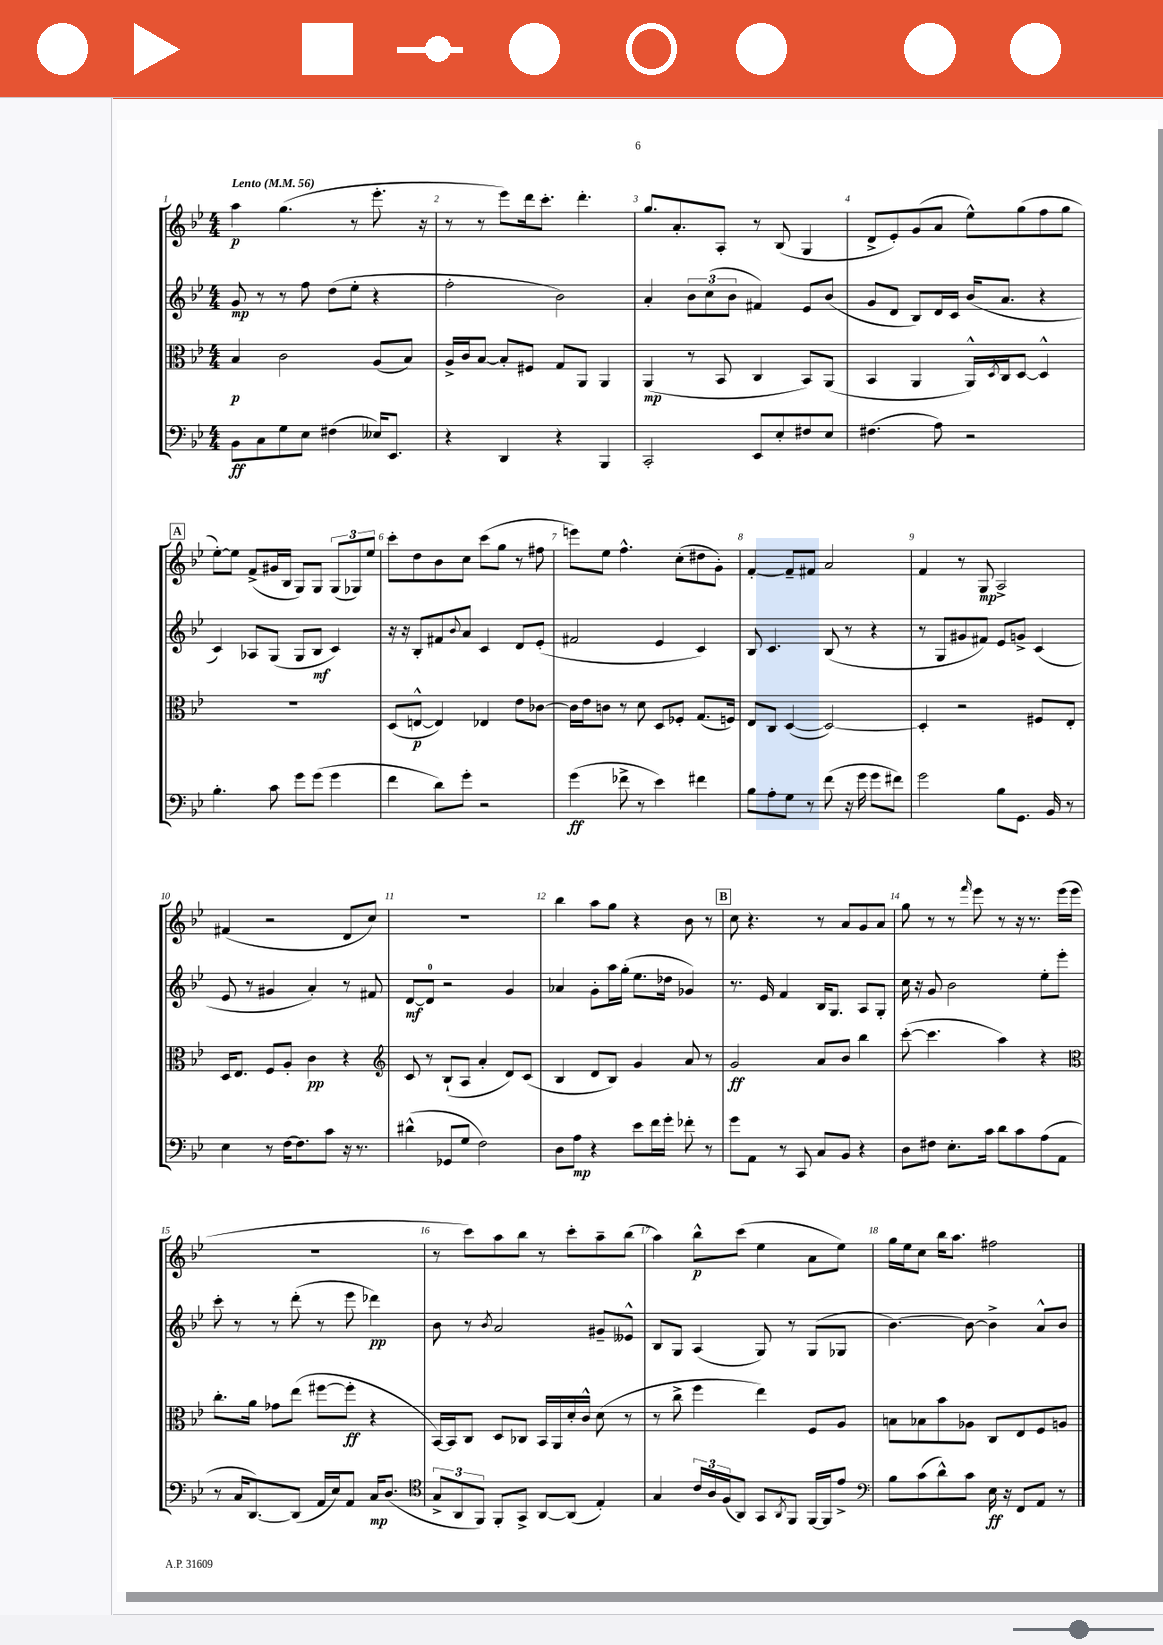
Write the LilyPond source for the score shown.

<<
\new StaffGroup <<
\new Staff = "s0" {
    \clef treble \key bes \major \numericTimeSignature \time 4/4 \tempo "Lento" 4 = 56
    a''4\p g''4.( r8 ees'''8.-. r16 |
    r8 r8 ees'''8) d'''16 c'''8.-. d'''4.-. |
    g''8. a'8.-. a8-. r8 bes8( g4 |
    d'8-> ees'8-.) g'8( a'8 ees''8-^) g''8( f''8 g''8 |
    \mark \markup { \box "A" } ees''8~-.) ees''8 f'8->( gis'16 bes16 g8) g8 \tuplet 3/2 { g8( ges8) ees''8 } |
    c'''8-. d''8 bes'8 c''8 c'''8( g''8 r8 fis''8 |
    e'''8) ees''8 f''4.-^ c''8-.( dis''8 g'8-.) |
    f'4~-. f'8-- fis'8 a'2 |
    f'4 r8 g8\mp a2-> |
    fis'4( r2 d'8 c''8) |
    R1 |
    bes''4 a''8 g''8 r4 bes'8 r8 |
    \mark \markup { \box "B" } c''8 r4. r8 a'8 g'8 a'8 |
    g''8 r8 r8 \grace { f'''16 } ees'''8 r8 r16 r8. ees'''16( ees'''16 |
    R1 |
    r8 c'''8) a''8 bes''8 r8 c'''8-. a''8-- bes''8( |
    a''4) bes''8-^\p c'''8( ees''4 a'8 ees''8) |
    g''16 ees''16 c''8 bes''16 a''8. fis''2 \bar "|." |
}
\new Staff = "s1" {
    \clef treble \key bes \major \numericTimeSignature \time 4/4
    g'8\mp r8 r8 f''8 d''8( ees''8-. r4 |
    f''2-. bes'2) |
    a'4-. \tuplet 3/2 { bes'8 c''8( bes'8 } fis'4) ees'8 bes'8( |
    g'8 d'8 bes8) d'16 c'16 bes'16( a'8. r4 |
    \mark \markup { \box "A" } c'4) aes8 g8( g8 bes8\mf c'4) |
    r16 r16 bes8-. fis'8 \appoggiatura { bes'8 } a'8 c'4 d'8 ees'8-.( |
    fis'2 ees'4 c'4) |
    bes8 c'4. bes8( r8 r4 |
    r8 g8 gis'8 fis'8) ees'8 g'8-> c'4( |
    ees'8 r8 gis'4 a'4-.) r8 fis'8 |
    d'8~\mf d'8-0 r2 g'4 |
    aes'4 g'8-. a''16 g''16-.( ees''8. des''16 ges'4) |
    \mark \markup { \box "B" } r8. ees'16 f'4 bes16 g8. a8 g8-. |
    c''16 r16 g'8 bes'2 ees''8-. ees'''8-. |
    c'''8-. r8 r8 d'''8-.( r8 ees'''8 des'''4\pp) |
    bes'8 r8 \acciaccatura { bes'8 } a'2 gis'8-- eeses'8-^ |
    bes8 g8 a4( g8) r8 g8( ges8 |
    bes'4.~) bes'8~ bes'4-> a'8-^ bes'8 \bar "|." |
}
\new Staff = "s2" {
    \clef alto \key bes \major \numericTimeSignature \time 4/4
    bes4\p c'2 a8( bes8) |
    a16-> c'16 bes8~ bes8-. fis8 g8 a,8 a,4 |
    a,4\mp( r8 bes,8 c4 bes,8) a,8( |
    bes,4 a,4 a,16-^) \acciaccatura { d8 } c16 d8~ d4-^ |
    \mark \markup { \box "A" } R1 |
    d8( e8~-^\p e4) ees4 ees'8 ces'8~ |
    ces'16 ees'16 c'8 r8 d'8 d8 fes8-. g8.( f16) |
    ees8 c8 d4~( d2~) |
    d4-. r2 fis8 ees8-. |
    d16 ees8. f8 a8-. c'4\pp r4 |
    \clef treble c'8 r8 bes8-!( a8 a'4-. d'8) c'8( |
    bes4 d'8 bes8) g'4 a'8 r8 |
    \mark \markup { \box "B" } g'2\ff a'8 bes'8 bes''4 |
    c'''8~-.( c'''4. a''4) r4 |
    \clef alto c''8.-. a'16 ges'8 ees''8( fis''8~ fis''8-.\ff r4 |
    bes,16~) bes,16 c8 d8 ces8 bes,16 a,16 d'16-. c'16-^ d'8( r8 |
    r8 c''8-> f''4 ees''4) f8 a8 |
    b8 bes8 bes'8 aes8 c8 ees8 f8 a8 \bar "|." |
}
\new Staff = "s3" {
    \clef bass \key bes \major \numericTimeSignature \time 4/4
    bes,8\ff c8 g8 ees8 fis4( eeses16) ees,8. |
    r4 d,4 r4 bes,,4 |
    c,2-. ees,8 ees8-. fis8 ees8 |
    fis4.( a8) r2 |
    \mark \markup { \box "A" } bes4.-. c'8 g'8 g'8( g'4 |
    f'4 d'8) g'8-. r2 |
    g'4\ff( fes'8-> r8 ees'4) fis'4 |
    bes8 a8-. g8 r8 f'8( r16 g'16 g'8 fis'8) |
    g'2 bes8 g,8. bes,16 r8 |
    ees4 r8 f16~ f8. c'8 r16 r8. |
    dis'4-^( ges,8 g8 f2) |
    d8 a8\mp r4 ees'8 f'16 g'16-. fes'8-. r8 |
    \mark \markup { \box "B" } g'8 a,8 r8 c,8 c8 bes,8 r4 |
    d8 fis8 ees8.-. c'16 d'8 c'8 a8( a,8 |
    r8 c16 d,8.~) d,8( a,16 ees16) a,8 c16\mp d8.( |
    \clef tenor \tuplet 3/2 { g8-> a,8 f,8) } f,8-. g,8-> a,8~ a,8( ees4-.) |
    g4 \tuplet 3/2 { c'16 a16 f16( } a,8) g,8 \acciaccatura { a,8 } f,8 f,16~ f,16 ees'8-> |
    \clef bass bes8 c'8( d'8-^) c'8 ees16\ff r16 f,8 a,8 r8 \bar "|." |
}
>>
>>
\layout { \context { \Score \override BarNumber.break-visibility = ##(#f #t #t) barNumberVisibility = #all-bar-numbers-visible } }
